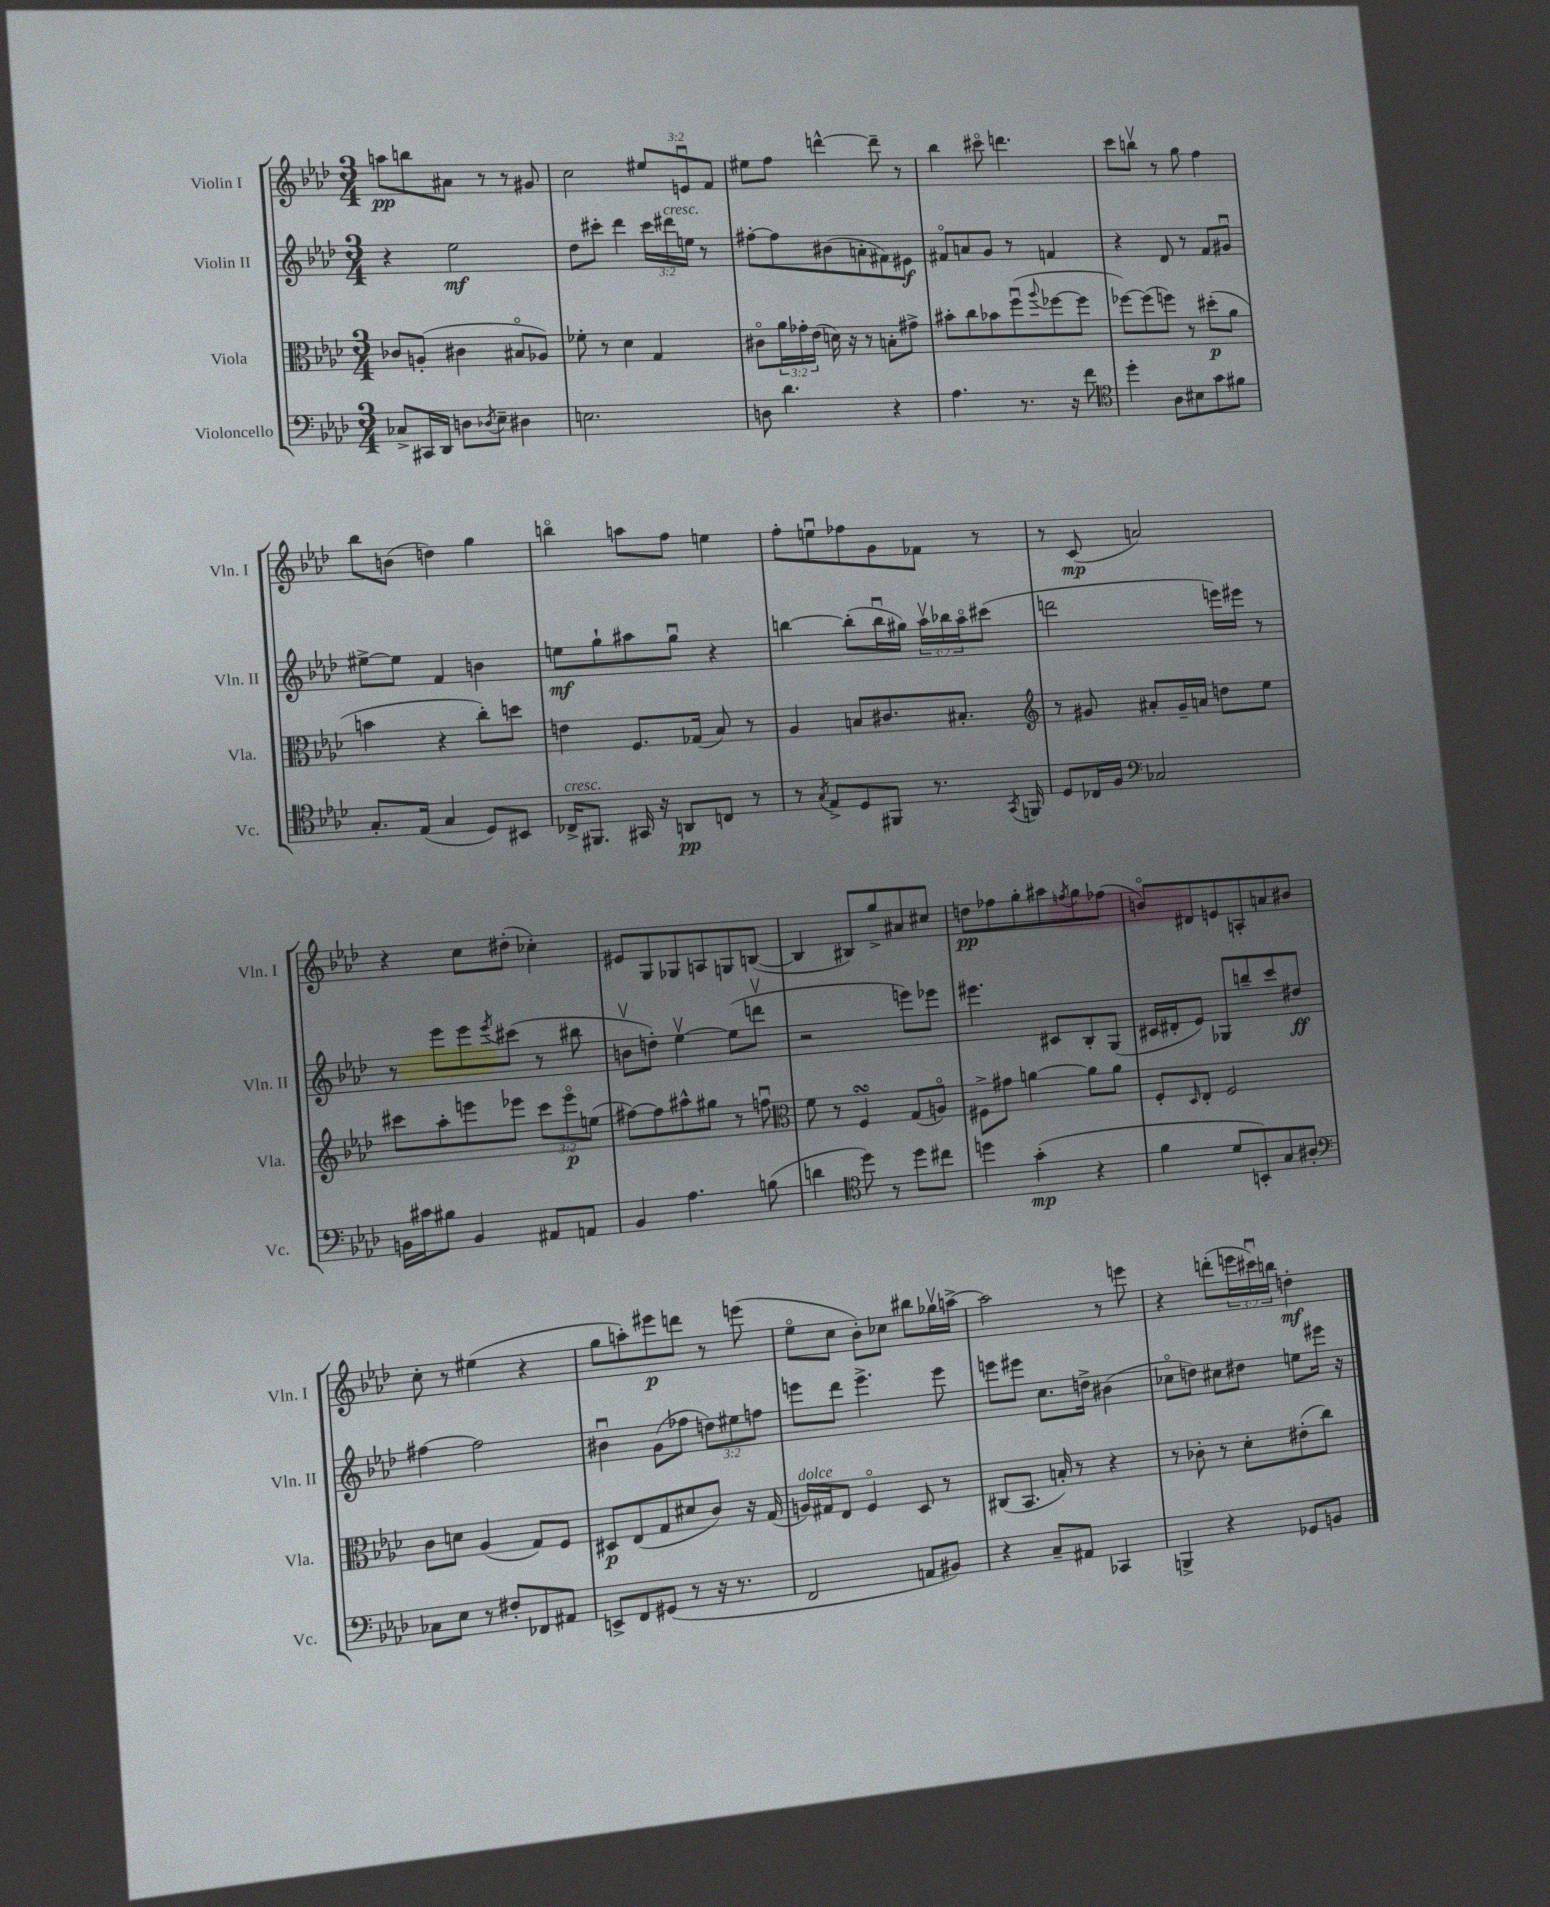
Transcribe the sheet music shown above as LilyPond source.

<<
\new StaffGroup <<
\new Staff = "s0" \with { instrumentName = "Violin I" shortInstrumentName = "Vln. I" } {
    \clef treble \key aes \major \numericTimeSignature \time 3/4 \override Staff.TupletNumber.text = #tuplet-number::calc-fraction-text
    a''8\pp b''8 ais'8 r8 r8 gis'8 |
    c''2 \tuplet 3/2 { eis''8 e'8\downbow f'8 } |
    eis''8 f''8 d'''4~-^ d'''8-- r8 |
    bes''4 cis'''8\flageolet d'''4. |
    c'''8 b''8\upbow r8 g''8 f''4 |
    bes''8 b'8( d''4) g''4 |
    b''4\flageolet a''8 f''8 e''4 |
    f''8-. e''8\downbow fes''8 g'8 fes'8 r8 |
    r8 c'8\mp( a'2) |
    r4 c''8 dis''8-.( ces''4-.) |
    eis'8 g8 ges8 a8 g8 b8~( |
    b4 bis8) g''8-> ais'8 cis''8 |
    d''8\pp fes''8 g''8-. ais''8 \acciaccatura { f''8 } g''8 fes''8( |
    b'8\flageolet) dis'8 e'8 a8-. a'8 bis'8 |
    c''8-. r8 eis''4( r4 |
    g''8 a''8-.) eis'''8\p d'''8 r8 e'''8( |
    ees''8\flageolet c''8 bes'8-.) ces''8 bis''8 ges''16\upbow a''16~-> |
    a''2 r8 e'''8 |
    r4 d'''8-.( \tuplet 3/2 { e'''16 cis'''16\downbow) b''16 } d''4-.\mf \bar "|." |
}
\new Staff = "s1" \with { instrumentName = "Violin II" shortInstrumentName = "Vln. II" } {
    \clef treble \key aes \major \numericTimeSignature \time 3/4 \override Staff.TupletNumber.text = #tuplet-number::calc-fraction-text
    r4 ees''2\mf |
    des''8 cis'''8-. des'''4 \tuplet 3/2 { cis'''16 dis'''16^\markup { \italic "cresc." } e''16 } r8 |
    fis''8~-. fis''8 bis'8( a'8-. fis'8) eis'8\f |
    fis'8\flageolet a'8 g'8 r8 f'4 |
    r4 des'8 r8 f'8 gis'8\downbow |
    eis''8~-> eis''8 f'4 b'4 |
    e''8\mf g''8-! ais''8 g''8\downbow r4 |
    b''4~ b''8-.( b''16\downbow gis''16) \tuplet 3/2 { aes''16\upbow bes''16 aes''16\flageolet } cis'''8( |
    d'''2 e'''16) eis'''16 r8 |
    r8 ees'''8 ees'''8 \acciaccatura { ees'''8 } cis'''8( r8 bis''8 |
    b'8\upbow d''8-.) ees''4~\upbow ees''8( d'''8\upbow |
    r2 e'''8) ees'''8 |
    eis'''4. cis'8 bes8-. g8( |
    cis'16 dis'16-. ees'8) ges8 b''8-- c'''8 dis''8\ff |
    fis''4~ fis''2 |
    bis'4\downbow g'8( fes''8 \tuplet 3/2 { d''8) eis''8 f''8 } |
    e'''8 des'''8 e'''4.-> e'''8 |
    e'''8 eis'''8 c''8. d''16-> bis'4( |
    ces''8\flageolet d''8) cis''8 dis''8 e''8 eis'''16 r16 \bar "|." |
}
\new Staff = "s2" \with { instrumentName = "Viola" shortInstrumentName = "Vla." } {
    \clef alto \key aes \major \numericTimeSignature \time 3/4 \override Staff.TupletNumber.text = #tuplet-number::calc-fraction-text
    ces'8 a8-.( cis'4 bis8\flageolet aes8) |
    fes'8-. r8 des'4 g4 |
    cis'8\flageolet \tuplet 3/2 { aes'16 ges'16-. ees'16( } d'16) r16 r8 b8-. gis'8-> |
    bis'8-. c''8 bes'8 f''8\downbow( \appoggiatura { aes''8 } fes''8~ fes''8 |
    fes''8~) fes''8( f''8) r8 dis''8-.\p( aes'8 |
    b'4 r4 c''8-.) d''8 |
    e'4 f8. ges16( bes8) r8 |
    aes4 b8 cis'8. bis8.-. |
    \clef treble r8 gis'8 ais'8-. gis'16-- a'16 d''8 ees''8 |
    cis'''8 aes''8-. e'''8 ees'''8 \tuplet 3/2 { cis'''8 ees'''8\flageolet\p e''8( } |
    fis''8~) fis''8 ais''8-^ gis''8 r8 f''8\downbow |
    \clef alto f'8 r8 f4\turn g8( a8\flageolet) |
    fis8-> gis'8 a'4~ a'8 a'8 |
    f8-. \grace { des16 } ees8-. f2 |
    c'8 d'8 aes4( g8) f8 |
    dis8\p ees8( g8 dis'8 c'8) r16 g16( |
    a16^\markup { \italic "dolce" }) gis16 ees8 f4\flageolet des8 r8 |
    cis8( bes,8. b16-.) r8 r4 |
    r8 ces'8-. r8 des'8-. eis'8-.( c''8) \bar "|." |
}
\new Staff = "s3" \with { instrumentName = "Violoncello" shortInstrumentName = "Vc." } {
    \clef bass \key aes \major \numericTimeSignature \time 3/4
    ces8-> cis,16 des,16 d8 \acciaccatura { des8 } ees8-- dis4 |
    e2. |
    d8 des'4. r4 |
    aes4. r8. r16 f'8 |
    \clef tenor des''4-. aes8 bis8 g'8 fis'8 |
    g8.-. ees16( g4 des8) bis,8 |
    ces16->^\markup { \italic "cresc." } fis,8. gis,16 r16 a,8\pp c8 r8 |
    r8 \acciaccatura { g8 } ees8-> des8 fis,8 r8. \acciaccatura { g,8 } f,16 |
    des8 ces16 f16 \clef bass ces2 |
    b,16 cis'16 bis8 b,4 ais,8 a,8 |
    bes,4 aes4. b8( |
    d'4 \clef tenor des''8) r8 des''8 cis''8 |
    d''4 g'4-.\mp( r4 |
    f'4 des'8 b,8-.) g8 ais8-. |
    \clef bass ces8 ees8 r8 fis8-. fes,8 ais,8 |
    e,8-> f,8 gis,8( r8 r16 r8. |
    f,2 a,8 bis,8) |
    r4 c8-- ais,8 ces,4 |
    b,,4-> r4 ges,8 b,8 \bar "|." |
}
>>
>>
\layout { \context { \Score \remove "Bar_number_engraver" } }
